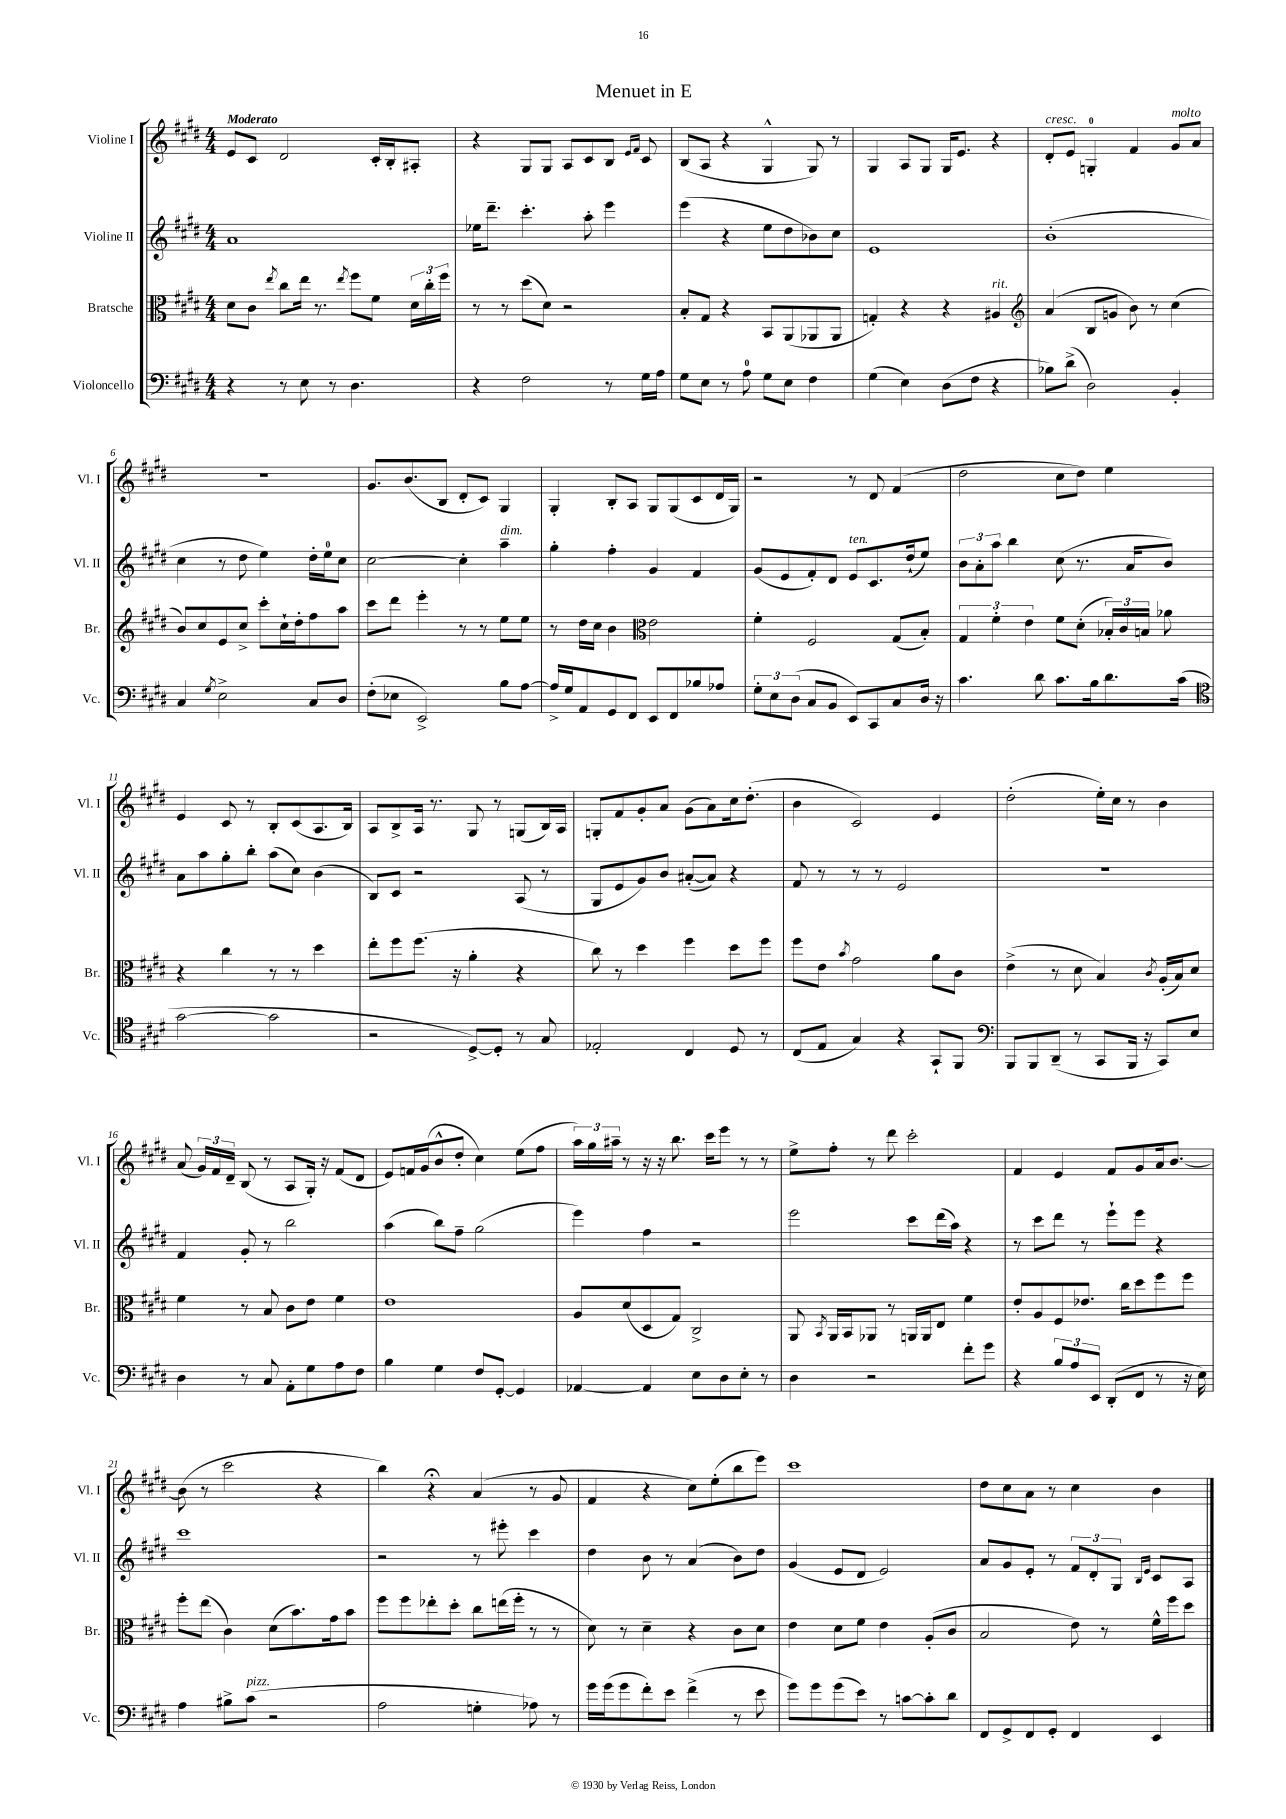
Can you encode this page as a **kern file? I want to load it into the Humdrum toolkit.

**kern	**kern	**kern	**kern
*part4	*part3	*part2	*part1
*staff4	*staff3	*staff2	*staff1
*I"Violoncello	*I"Bratsche	*I"Violine II	*I"Violine I
*I'Vc.	*I'Br.	*I'Vl. II	*I'Vl. I
*clefF4	*clefC3	*clefG2	*clefG2
*k[f#c#g#d#]	*k[f#c#g#d#]	*k[f#c#g#d#]	*k[f#c#g#d#]
*M4/4	*M4/4	*M4/4	*M4/4
=1	=1	=1	=1
!	!	!	!LO:TX:a:B:t=Moderato
4r	8d#\L	1a	8e/L
.	8c#\J	.	8c#/J
.	8qee/	.	.
8r	8cc#\L	.	2d#/
8E\	16ee\Jk	.	.
.	8.r	.	.
8r	.	.	.
.	8qee/	.	.
4.D#\	8ff#\L	.	.
.	8f#\J	.	16c#'/LL
.	.	.	16B'/J
.	24d#\LL	.	8A#X'/J
.	24cc#'\	.	.
.	24ff#\JJ	.	.
=2	=2	=2	=2
4r	8r	16ee-X\KL	4r
.	.	8.ddd#~\J	.
.	8r	.	.
2F#\	(8dd#\L	4.ccc#'\	8G#/L
.	8d#\J)	.	8G#/J
.	2r	.	8A/L
.	.	8aa'\	8c#/
8r	.	4eee\	8B/J
.	.	.	16qqe/LL
.	.	.	16qqf#/JJ
16G#\LL	.	.	8c#/
16A\JJ	.	.	.
=3	=3	=3	=3
8G#\L	8B'/L	(4eee\	(8B/L
8E\J	8G#/J	.	8A/J
8r	4r	4r	4r
8A\	.	.	.
8G#\L	8BB/L	8ee\L	4G#^^/
8E\J	(8AA/	8dd#\	.
4F#\	8AA-X/	8b-X\)	8G#/)
.	8AA-/J	8cc#\J	8r
=4	=4	=4	=4
(4G#\	4Gn'/)	1e	4G#/
4E\)	4r	.	8A/L
.	.	.	8G#/J
(8D#\L	4r	.	16G#/KL
.	.	.	8.e/J
8F#\J	.	.	.
!	!LO:TX:a:i:t=rit.	!	!
4r	4A#X/	.	4r
=5	=5	=5	=5
*	*clefG2	*	*
!	!	!	!LO:TX:a:i:t=cresc.
8B-X\L)	(4a/	(1b'	8d#'/L
(8d#^\J	.	.	8e/J
2D#\)	8B/L	.	4Gn'/
.	8gn/J	.	.
.	8b\)	.	4f#/
.	8r	.	.
!	!	!	!LO:TX:a:i:t=molto
4BB'/	(4cc#\	.	8g#/L
.	.	.	8a/J
!!LO:LB:g=z
=6	=6	=6	=6
4C#/	8b/L)	4cc#\	1r
.	8cc#/	.	.
8qG#/	.	.	.
2E^\	8e/	8r	.
.	8cc#^/J	8dd#\	.
.	8ccc#'\L	4ee\)	.
.	16cc#`\L	.	.
.	16dd#'\J	.	.
8C#/L	8ff#\	16dd#'\LL	.
.	.	16ee\J	.
8D#/J	8aa\J	8cc#\J	.
=7	=7	=7	=7
(8F#'\L	8ccc#\L	[2cc#\	8.g#/L
8E-X\J	8ddd#\J	.	.
.	.	.	(8.b/
2EE^/)	4eee'\	.	.
.	.	.	8B/J
.	8r	4cc#'\]	8d#'/L
.	8r	.	8c#/J)
!	!	!LO:TX:a:i:t=dim.	!
8B\L	8ee\L	4aa~\	4G#/
[8A\J	8ee\J	.	.
=8	=8	=8	=8
16A^/LL]	8r	4gg#'\	4G#'/
16G#/J	.	.	.
8AA/	16dd#\LL	.	.
.	16cc#\JJ	.	.
8GG#/	4b\	4ff#'\	8B'/L
8FF#/J	.	.	8A/J
*	*clefC3	*	*
8EE/L	2e\	4g#/	8G#/L
8FF#/	.	.	(8G#/
8B-X/	.	4f#/	8c#/
8A-X/J	.	.	16d#/L
.	.	.	16G#/JJ)
=9	=9	=9	=9
12G#'\L	4f#'\	(8g#/L	2r
12E\	.	.	.
.	.	8e/	.
(12D#\J	.	.	.
8C#/L	2F#/	8f#'/)	.
8BB/J	.	8d#/J	.
!	!	!LO:TX:a:i:t=ten.	!
8EE/L)	.	8e/L	8r
8CC#/	.	8.c#/	8d#/
8C#/	(8G#/L	.	(4f#/
.	.	(16dd#`/k	.
16D#/Jk	8B'/J)	8ee/J)	.
16r	.	.	.
=10	=10	=10	=10
4.c#\	6G#/	12b\L	2dd#\
.	.	12a'\	.
.	6f#'\	12aa\J	.
.	.	4bb\	.
.	6e\	.	.
8d#\	.	.	.
8.c#\L	8f#\L	(8cc#\	8cc#\L
.	(8d#'\J	8.r	8dd#\J)
16B\k	.	.	.
8.d#\	24B-X'/LL)	.	4ee\
.	24c#/	.	.
.	.	16a/KL	.
.	24Bn/JJ	.	.
.	8a-X\	8b/J)	.
(16c#\Jk	.	.	.
!!LO:LB:g=z
=11	=11	=11	=11
*clefC4	*	*	*
[2g#\	4r	8a\L	4e/
.	.	8aa\	.
.	4cc#\	8gg#'\	8c#/
.	.	8bb'\J	8r
2g#\]	8r	(8aa\L	8B'/L
.	8r	8cc#\J)	(8c#/
.	4dd#\	(4b\	8.A/
.	.	.	16B/Jk)
=12	=12	=12	=12
2r	8ee'\L	8B/L)	8A/L
.	8ff#\	8c#/J	8B^/
.	(8.ff#\J	2r	16A/Jk
.	.	.	8.r
.	16r	.	.
[8D#^/L)	4a'\	.	8G#/
8D#'/J]	.	.	8r
8r	4r	(8A/	(8Gn/L
8G#/	.	8r	16B/L)
.	.	.	16A/JJ
=13	=13	=13	=13
2E-X'/	8cc#\)	8G#/L	8Gn'/L
.	8r	8e/	8f#/
.	4dd#\	8g#/)	8g#'/
.	.	8b/J	8a/J
4C#/	4ff#\	([8a#X'/L	(8g#\L
.	.	8a#/J])	8a\)
8D#/	8dd#\L	4r	16cc#\k
.	.	.	(8.dd#'\J
8r	8ff#\J	.	.
=14	=14	=14	=14
(8C#/L	8ff#\L	8f#/	4b\
8E/J	8e\J	8r	.
.	8qb/	.	.
4G#/)	2g#\	8r	2c#/)
.	.	8r	.
4r	.	2e/	.
8GG#`/L	8a\L	.	4e/
8FF#/J	8c#\J	.	.
=15	=15	=15	=15
*clefF4	*	*	*
8BBB/L	(4e^\	1r	(2dd#'\
8BBB/	.	.	.
(8DD#~/J	8r	.	.
8r	8d#\	.	.
8CC#/L	4B/)	.	16ee'\LL)
.	.	.	16cc#\JJ
16BBB/Jk	.	.	8r
16r	.	.	.
.	8qc#/	.	.
8CC#/L)	(16A'/LL	.	4b\
.	16B/J)	.	.
8E/J	8d#/J	.	.
!!LO:LB:g=z
=16	=16	=16	=16
4D#\	4f#\	4f#/	(8a/
.	.	.	24g#/LL)
.	.	.	24f#/
.	.	.	24d#~/JJ
8r	8r	8g#'/	(8B/
8C#/	8B/	8r	8r
8AA'\L	8c#\L	2bb\	8A/L
8G#\	8e\J	.	16G#'/Jk)
.	.	.	16r
8A\	4f#\	.	(8f#/L
8F#\J	.	.	8d#/J
=17	=17	=17	=17
4B\	1e	(4aa\	8e/L)
.	.	.	16fn/L
.	.	.	(16g#/J
4G#\	.	8bb\L)	8b^^/
.	.	8ff#~\J	8dd#'/J
8F#/L	.	(2gg#\	4cc#\)
[8GG#'/J	.	.	.
4GG#/]	.	.	(8ee\L
.	.	.	8ff#\J
=18	=18	=18	=18
[4AA-X/	8A/L	4eee\)	24aa\LL)
.	.	.	24gg#\
.	.	.	24aa#X~\JJ
.	(8d#/	.	8r
4AA-/]	8D#/	4ff#\	16r
.	.	.	16r
.	8G#/J)	.	8.bb\
8E\L	2C#^/	2r	.
.	.	.	16ccc#\KL
8D#\	.	.	8eee\J
8E'\J	.	.	8r
8r	.	.	8r
=19	=19	=19	=19
4D#\	8AA/	2eee\	8ee^\L
.	8qBB/	.	.
.	16AA/LL	.	8ff#'\J
.	16BB/J	.	.
2r	8AA-X/J	.	8r
.	8r	.	8ddd#\
.	16AAn/LL	8ccc#\L	2ccc#'\
.	16AA/J	.	.
.	8E/J	(16ddd#\L	.
.	.	16aa\JJ)	.
8f#'\L	4f#\	4r	.
8g#\J	.	.	.
=20	=20	=20	=20
4r	8e'/L	8r	4f#/
.	8A/	8ccc#\L	.
12B/L	8F#/	8ddd#\J	4e/
12A/	.	.	.
.	8.e-X/J	8r	.
12EE/J	.	.	.
(8DD#'/L	.	8eee`\L	8f#/L
.	16cc#\KL	.	.
8FF#/J	8dd#\	8eee\J	8g#/
8r	8ff#\	4r	16a/k
.	.	.	[8.b/J
16r	8ff#\J	.	.
16E\)	.	.	.
!!LO:LB:g=z
=21	=21	=21	=21
4A\	8ff#'\L	1ccc#	(8b\]
.	(8ee\J	.	8r
8B#X^\L	4c#\)	.	2ccc#\
!LO:TX:a:i:t=pizz.	!	!	!
(8c#\J	.	.	.
2r	(8d#\L	.	.
.	8.b\)	.	.
.	.	.	4r
.	16g#\k	.	.
.	8b\J	.	.
=22	=22	=22	=22
2A\	8ff#\L	2r	4bb\)
.	8ff#\	.	.
.	8ee-X'\	.	4r;<
.	8dd#'\J	.	.
4Gn'\	8cc#\L	8r	(4a/
.	(16een\L	8eee#X'\	.
.	16ff#'\JJ	.	.
8A-X\)	8r	4ccc#\	8r
8r	8r	.	8g#/
=23	=23	=23	=23
16g#\LL	8d#\)	4dd#\	4f#/
(16g#\J	.	.	.
8g#\	8r	.	.
8f#'\)	4d#~\	8b\	4r
8e\J	.	8r	.
(4f#^\	4r	(4a/	8cc#\L)
.	.	.	(8ee'\
8r	8c#\L	8b\L)	8bb\
8e\	8d#\J	8dd#\J	8eee\J)
=24	=24	=24	=24
8g#\L)	4e\	(4g#/	1ccc#
8g#\	.	.	.
(8g#\	8d#\L	8e/L	.
8e\J)	8f#\J	8d#/J	.
8r	4e\	2e/)	.
[8cn\L	.	.	.
8c'\]	(8A'/L	.	.
8d#\J	8c#/J	.	.
=25	=25	=25	=25
8FF#/L	2B/	8a/L	8dd#\L
8GG#^/	.	8g#/	8cc#\
8FF#/	.	8e'/J	8a\J
8GG#'/J	.	8r	8r
4FF#/	8e\)	12f#/L	4cc#\
.	.	12d#'/	.
.	8r	.	.
.	.	12G#/J	.
.	.	16qqB/LL	.
.	.	16qqe/JJ	.
4EE/	16f#^^\LL	8c#/L	4b\
.	16ff#\J	.	.
.	8dd#\J	8A/J	.
==	==	==	==
*-	*-	*-	*-
